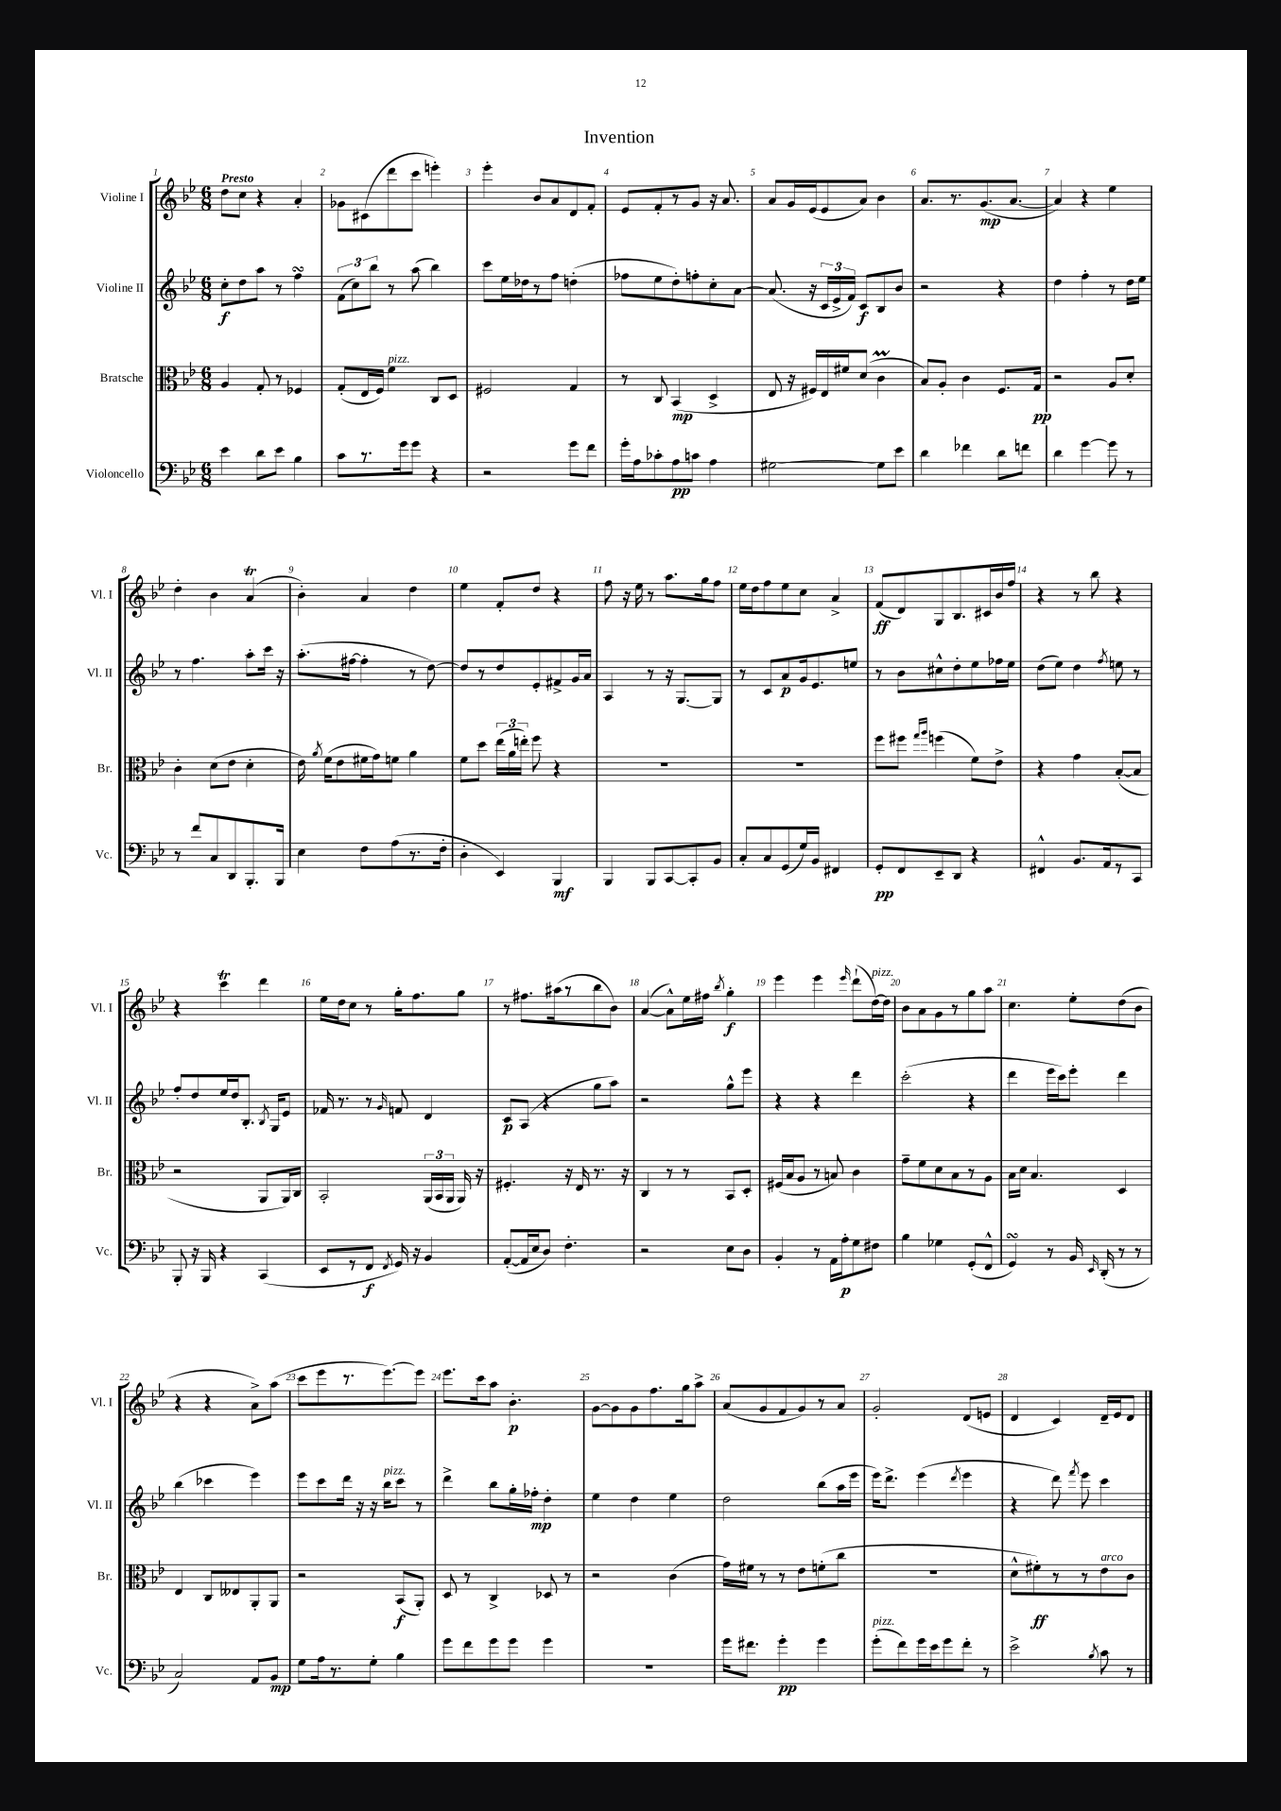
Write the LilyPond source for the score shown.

\header { title = "Invention" }
<<
\new StaffGroup <<
\new Staff = "s0" \with { instrumentName = "Violine I" shortInstrumentName = "Vl. I" } {
    \clef treble \key bes \major \numericTimeSignature \time 6/8 \tempo "Presto"
    \autoBeamOff d''8[ c''8] r4 a'4-. |
    ges'8[ cis'8( d'''8 c'''8] e'''4-.) |
    ees'''4-. bes'8[ a'8 d'8 f'8]-. |
    ees'8[ f'8-. r8 g'8] r16 a'8. |
    a'8[ g'16 ees'16( ees'8 a'8]) bes'4 |
    a'8.[ r8. g'8.\mp( a'8.]~ |
    a'4) r4 ees''4 |
    d''4-. bes'4 a'4\trill( |
    bes'4-.) a'4 d''4 |
    ees''4 f'8[-. d''8] r4 |
    f''8 r16 ees''16 r8 a''8.[ g''16 f''8] |
    ees''16[ d''16 f''8 ees''8 c''8] a'4-> |
    f'8[\ff( d'8) g8 bes8. cis'16 bes'16 f''16] |
    r4 r8 bes''8 r4 |
    r4 c'''4\trill d'''4 |
    ees''16[ d''16 c''8] r8 g''16[-. f''8. g''8] |
    r8 fis''8.[ ais''16( r8 bes''8 bes'8]) |
    a'4~( a'8[-^) ees''16 fis''16] \acciaccatura { bes''8 } g''4-.\f |
    ees'''4 ees'''4 \grace { ees'''16 } d'''8[-!( d''16~^\markup { \italic "pizz." }) d''16] |
    bes'8[ a'8 g'8 r8 g''8 a''8] |
    c''4. ees''8[-. d''8( bes'8] |
    r4 r4 a'8[->) a''8]( |
    c'''8[ ees'''8 r8. ees'''8.~) ees'''8] |
    ees'''8.[ c'''16 a''8] bes'4.-.\p |
    g'8[~ g'8 g'8 f''8. g''16 a''8]-> |
    a'8[( g'8 f'8 g'8) r8 a'8] |
    g'2-. d'8[( e'8] |
    d'4 c'4) d'16[-- ees'16 d'8] \bar "|." |
}
\new Staff = "s1" \with { instrumentName = "Violine II" shortInstrumentName = "Vl. II" } {
    \clef treble \key bes \major \numericTimeSignature \time 6/8
    \autoBeamOff c''8[-.\f d''8 a''8] r8 f''4\turn |
    \tuplet 3/2 { f'8[( c''8) bes''8] } r8 a''8( bes''4) |
    c'''8[ ees''16 des''16 r8 f''8] d''4-.( |
    fes''8[ ees''8 d''8-.) f''8-. c''8-. a'8]~ |
    a'8.( r16 \tuplet 3/2 { c'16[ ees'16-> f'16]) } c'8[\f bes8 bes'8] |
    r2 r4 |
    d''4 f''4-. r8 d''16[ ees''16] |
    r8 f''4. a''8[-. c'''16] r16 |
    a''8.[-.( fis''16]~ fis''4-. r8 d''8~) |
    d''8[ r8 d''8 ees'8-. fis'8-> g'16 a'16] |
    a4 r8 r16 g8.[~ g8] |
    r8 c'8[ a'8\p g'16 ees'8. e''8] |
    r8 bes'8[ cis''8-^ d''8-. ees''8 fes''16 ees''16] |
    d''8[( ees''8]) d''4 \acciaccatura { f''8 } e''8 r8 |
    f''8[-. d''8 ees''16 d''16 bes8.]-. \acciaccatura { bes8 } g16[ ees'8] |
    fes'16 r8. r8 \grace { g'16 } f'8 d'4 |
    c'8[\p a8]( r4 g''8[ a''8]) |
    r2 g''8[-^ ees'''8] |
    r4 r4 d'''4 |
    c'''2-.( r4 |
    d'''4 ees'''16[ c'''16) ees'''8]-. d'''4 |
    bes''4( ces'''4 ees'''4) |
    ees'''8[ c'''8 d'''16] r16 r16 bes''16[^\markup { \italic "pizz." } c'''8] r8 |
    d'''4-> bes''8[ g''16-. fes''16]-.\mp d''4-. |
    ees''4 d''4 ees''4 |
    d''2 bes''8[( a''16 ees'''16] |
    ees'''16[) d'''8.]-> ees'''4( \acciaccatura { d'''8 } ees'''4 |
    r4 d'''8) \acciaccatura { f'''8 } ees'''8 c'''4 \bar "|." |
}
\new Staff = "s2" \with { instrumentName = "Bratsche" shortInstrumentName = "Br." } {
    \clef alto \key bes \major \numericTimeSignature \time 6/8
    \autoBeamOff a4 g8-. r8 fes4 |
    g8[-.( ees16 f16]) f'4^\markup { \italic "pizz." } c8[ d8] |
    fis2 g4 |
    r8 c8 bes,4\mp( d4-> |
    ees8 r16 fis16[) ees16 fis'16 d'8]( c'4\prall |
    bes8[) a8]-. c'4 f8.[ g16]\pp |
    r2 a8[ d'8]-. |
    c'4-. d'8[( ees'8] d'4-. |
    ees'16) \acciaccatura { a'8 } f'16[( ees'8 fis'16 g'16) f'8] a'4 |
    f'8[ d''8] \tuplet 3/2 { ees''16[( a'16 e''16]-.) } f''8 r4 |
    R2. |
    R2. |
    f''8[ fis''8] \grace { g''16[ a''16] } f''4( f'8[) ees'8]-> |
    r4 g'4 bes8[~-.( bes8] |
    r2 a,8[ a,16) c16] |
    bes,2-. \tuplet 3/2 { a,16[( bes,16 a,16] } a,16) r16 |
    fis4.-. r16 ees16 r8. r16 |
    c4 r8 r8 bes,8[ d8]-. |
    fis16[( bes16 a8] r8 b8) c'4 |
    g'8[-- f'8 d'8 bes8 r8 a8] |
    bes16[ d'16] bes4. d4 |
    ees4 c8[ eeses8 a,8-. a,8] |
    r2 bes,8[\f( a,8]-.) |
    d8 r8 c4-> des8 r8 |
    r2 c'4( |
    g'16[) fis'16] r8 r8 ees'8[ f'8-.( c''8] |
    r2. |
    d'8[-^ fis'8-.\ff) r8 r8 ees'8^\markup { \italic "arco" } c'8] \bar "|." |
}
\new Staff = "s3" \with { instrumentName = "Violoncello" shortInstrumentName = "Vc." } {
    \clef bass \key bes \major \numericTimeSignature \time 6/8
    \autoBeamOff ees'4 d'8[ ees'8] bes4 |
    c'8[ r8. g'16 g'8] r4 |
    r2 g'8[ f'8] |
    g'16[-. a16 ces'8-. a8\pp c'8] a4 |
    gis2~ gis8[ ees'8] |
    d'4 fes'4 d'8[ f'8] |
    d'4 g'4~ g'8 r8 |
    r8 f'8[ c8 d,8 bes,,8.-. bes,,16] |
    ees4 f8[ a8( r8. f16]-. |
    d4-. ees,4) bes,,4\mf |
    bes,,4 bes,,8[ c,8~ c,8-. bes,8] |
    c8[-. c8 g,8( g16) bes,16] fis,4 |
    g,8[-.\pp f,8 ees,8-- d,8] r4 |
    fis,4-^ bes,8.[ a,16 r8 c,8] |
    bes,,8-. r16 bes,,16 r4 c,4( |
    ees,8[ r8 f,8]\f \acciaccatura { f,8 } g,16) r16 bes,4 |
    a,8[~-.( a,16 ees16 d8]) f4.-. |
    r2 ees8[ d8] |
    bes,4-. r8 a,16[ a16-.\p g8 fis8] |
    bes4 ges4 g,8[-.( f,8]-^ |
    g,4\turn) r8 bes,16 \grace { ees,16 } d,16-.( r8 r8 |
    c2) a,8[ bes,8]\mp |
    g8[ a16 r8. g8]-. bes4 |
    g'8[ f'8 g'8 g'8] g'4 |
    R2. |
    g'16[ fis'8.] g'4-.\pp g'4 |
    g'8[-.^\markup { \italic "pizz." }( f'8) g'16 ees'16 g'8 f'8]-. r8 |
    ees'2-> \acciaccatura { bes8 } c'8 r8 \bar "|." |
}
>>
>>
\layout { \context { \Score \override BarNumber.break-visibility = ##(#f #t #t) barNumberVisibility = #all-bar-numbers-visible } }
